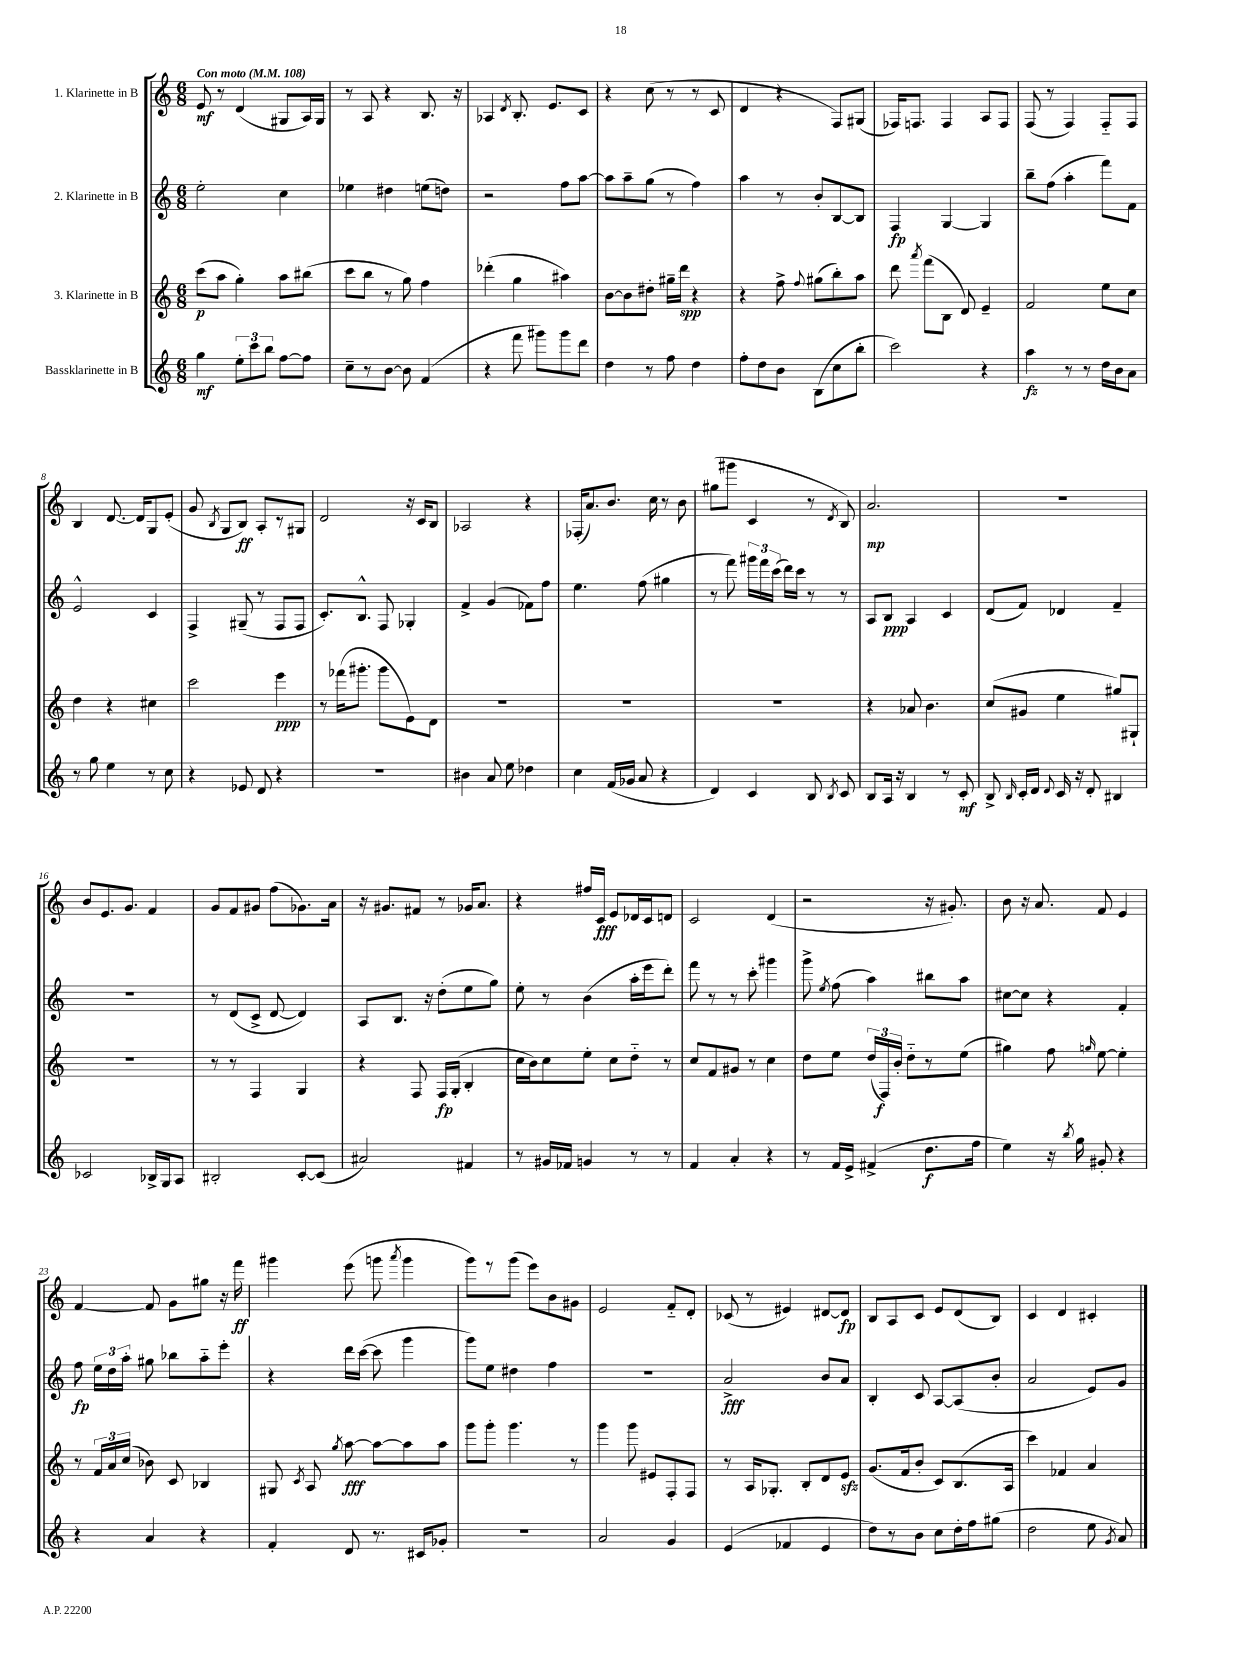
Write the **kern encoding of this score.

**kern	**kern	**kern	**kern
*staff4	*staff3	*staff2	*staff1
*clefG2	*clefG2	*clefG2	*clefG2
*k[]	*k[]	*k[]	*k[]
*M6/8	*M6/8	*M6/8	*M6/8
*MM108	*MM108	*MM108	*MM108
4gg\	(8ccc\L	2ee'\	8e/
.	8aa\J	.	8r
12ee'\L	4gg'\)	.	(4d/
12ccc\	.	.	.
12bb\J	.	.	.
[8ff\L	8aa\L	4cc\	8G#/L
8ff\]J	(8bb#\J	.	16A/L)
.	.	.	16G#/JJ
=	=	=	=
8cc~\L	8ccc\L	4ee-\	8r
8r	8bb\J	.	8A/
[8b\J	8r	4dd#\	4r
8b\]	8gg\)	.	.
(4f/	4ff\	(8ee\L	8.B/
.	.	8dd\J)	.
.	.	.	16r
=	=	=	=
4r	(4ddd-'\	2r	4A-/
.	.	.	8qd/
8fff\	4gg\	.	8.B'/
8ggg#\L)	.	.	.
.	.	.	8.e/L
8ggg#\	4aa#\)	8ff\L	.
8ddd\J	.	[8aa\J	8c/J
=	=	=	=
4dd\	[8b\L	8aa\]L	4r
.	8b\]	8aa~\	.
8r	8dd#'\J	(8gg\J	(8cc\
8ff\	16gg#~\LL	8r	8r
.	16ddd\JJ	.	.
4dd\	4r	4ff\)	8r
.	.	.	8c/
=	=	=	=
8ff'\L	4r	4aa\	4d/
8dd\	.	.	.
8b\J	8ff^\	8r	4r
.	8qqff/	.	.
(8B\L	(8gg#\L	8b'/L	.
8cc\	8bb'\)	[8B/	8F/L)
8bb'\J	8aa\J	8B/]J	(8G#/J
=	=	=	=
2ccc\)	8ddd\	4F/	16F-/LK)
.	.	.	8.F/J
.	8qaaa/	.	.
.	(8fff\L	.	.
.	8B\J	[4G/	4F/
.	8d/)	.	.
4r	4e~/	4G/]	8A/L
.	.	.	8F/J
=	=	=	=
4aa\	2f/	8bb~\L	(8F/
.	.	(8ff\J	8r
8r	.	4aa'\	4F/)
8r	.	.	.
16dd\LL	8ee\L	8fff\L)	8F'~/L
16b\J	.	.	.
8a\J	8cc\J	8f\J	8F/J
=	=	=	=
8r	4dd\	2e^^/	4B/
8gg\	.	.	.
4ee\	4r	.	[8.d/
.	.	.	16d/]LK
8r	4cc#\	4c/	8G/
8cc\	.	.	(8e'/J
=	=	=	=
4r	2ccc\	4F^/	8g/
.	.	.	8qB/
.	.	.	8G/L
8e-/	.	(8G#~/	8B/J)
8d/	.	8r	8A'/L
4r	4eee\	8F/L	8r
.	.	8F/J	8G#/J
=	=	=	=
2.r	8r	8.c'/L)	2d/
.	(16fff-\LK	.	.
.	8.ggg#'\J	8.B^^/J	.
.	8ggg#\L	8F/	.
.	8e\)	4G-'/	16r
.	.	.	16c/LK
.	8d\J	.	8B/J
=	=	=	=
4b#\	2.r	4f^/	2A-/
8a/	.	(4g/	.
8ee\	.	.	.
4dd-\	.	8f-\L)	4r
.	.	8ff\J	.
=	=	=	=
4cc\	2.r	4.ee\	(16F-'/LK
.	.	.	8.a/)
(16f/LL	.	.	8.b/J
16g-/JJ	.	.	.
8a/	.	(8ff\	.
.	.	.	16cc\
4r	.	4gg#\	8r
.	.	.	8b\
=	=	=	=
4d/)	2.r	8r	(8gg#\L
.	.	8fff\)	8ggg#\J
4c/	.	24ggg#\LL	4c/
.	.	24fff\	.
.	.	(24ccc\JJ	.
.	.	16ddd\LL)	.
.	.	16ccc\JJ	.
8B/	.	8r	8r
8qB/	.	.	8qd/
8c/	.	8r	8B/)
=	=	=	=
8B/L	4r	8A/L	2.a/
16A/Jk	.	8B/J	.
16r	.	.	.
4B/	8a-/	4A/	.
.	4.b\	.	.
8r	.	4c/	.
8c'/	.	.	.
=	=	=	=
8B^/	(8cc/L	(8d/L	2.r
16qqB/	.	.	.
16c'/LL	8g#/J	8f/J)	.
16d/JJ	.	.	.
8qqd/	.	.	.
16c/	4ee\	4d-/	.
16r	.	.	.
8d'/	.	.	.
4B#/	8gg#/L)	4f~/	.
.	8G#`/J	.	.
=	=	=	=
2c-/	2.r	2.r	8b/L
.	.	.	8.e/
.	.	.	8.g/J
16B-^/LL	.	.	4f/
16G/J	.	.	.
8A/J	.	.	.
=	=	=	=
2B#'/	8r	8r	8g/L
.	8r	(8d/L	8f/
.	4F/	8c^/J	8g#/J
.	.	[8d/	(8ff\L
[8c'/L	4G/	4d/])	8.g-\)
(8c/]J	.	.	.
.	.	.	16a\Jk
=	=	=	=
2a#/)	4r	8A/L	16r
.	.	.	8.g#/L
.	.	8.B/J	.
.	8F/	.	8f#/J
.	.	16r	.
.	16F/LL	(8dd'\L	8r
.	(16G'/JJ	.	.
4f#/	4B'/	8ee\	16g-/LK
.	.	.	8.a/J
.	.	8gg\J)	.
=	=	=	=
8r	16cc\LL	8ee'\	4r
.	16b\J)	.	.
16g#/LL	8cc\	8r	.
16f-/JJ	.	.	.
4g/	8ee'\J	(4b\	16ff#/LL
.	.	.	16c/JJ
.	8cc\L	.	8e/L
8r	8dd'~\J	16aa'\LL	16d-/L
.	.	16eee\J	16c/J
8r	8r	8ddd'\J)	8d/J
=	=	=	=
4f/	8cc/L	8fff\	2c/
.	8f/	8r	.
4a'/	8g#/J	8r	.
.	8r	8ccc'\	.
4r	4cc\	4ggg#\	(4d/
=	=	=	=
8r	8dd\L	8ggg^\	2r
.	.	8qee/	.
16f/LL	8ee\J	(8ff\	.
16e^/JJ	.	.	.
(4f#^/	(24dd/LL	4aa\)	.
.	24F/)	.	.
.	24b'/JJ	.	.
.	8dd'~\L	.	.
8.dd\L	8r	8bb#\L	16r
.	.	.	8.g#'/)
.	(8ee\J	8aa\J	.
16ff\Jk	.	.	.
=	=	=	=
4ee\)	4gg#\)	[8cc#\L	8b\
.	.	8cc#\]J	16r
.	.	.	8.a/
16r	8ff\	4r	.
8qbb/	.	.	.
16gg\	.	.	.
.	16qqgg/	.	.
8g#'/	[8ee\	.	8f/
4r	4ee'\]	4f'/	4e/
=	=	=	=
4r	8r	8ff\	[4f/
.	24f/LL	24ee\LL	.
.	24a/	24dd\	.
.	(24cc/JJ	24aa'\JJ	.
4a/	8b-\)	8gg#\	8f/]
.	8c/	8bb-\L	8g\L
4r	4B-/	8aa'~\	8gg#\J
.	.	8eee'\J	16r
.	.	.	16fff\
=	=	=	=
4f'/	8G#/	4r	4ggg#\
.	8qc/	.	.
.	8A/	.	.
.	8qgg/	.	.
8d/	[8aa\	16ddd\LL	(8eee\
.	.	([16ccc\JJ	.
8.r	8aa\_L	8ccc\]	8ggg\
.	.	.	8qaaa/
.	8aa\]	4ggg\	4ggg\
16c#/LK	.	.	.
8g-'/J	8aa\J	.	.
=	=	=	=
2.r	8ggg\L	8ggg\L)	8ggg\L)
.	8ggg'\J	8ee\J	8r
.	4.ggg\	4dd#\	(8ggg\J
.	.	.	8eee\L)
.	.	4ff\	8b\
.	8r	.	8g#\J
=	=	=	=
2a/	4ggg\	2.r	2e/
.	8ggg\	.	.
.	8e#/L	.	.
4g/	8F'/	.	8f'~/L
.	8F/J	.	8d'/J
=	=	=	=
(4e/	8r	2a^/	(8c-/
.	16A/LK	.	8r
.	8.G-'/J	.	.
4f-/	.	.	4e#/)
.	8B'/L	.	.
4e/	8d/	8b/L	[8d#/L
.	8e/J	8a/J	8d#/]J
=	=	=	=
8dd\L)	(8.g/L	4B'/	8B/L
8r	.	.	8A/
.	16f/k	.	.
8b\J	8b'/J	8c/	8c/J
8cc\L	8c/L)	[8A/L	8e/L
16dd'\L	(8.B/	(8A/]	(8d/
16ff\J	.	.	.
(8gg#\J	.	8b'/J	8B/J)
.	16A/Jk	.	.
=	=	=	=
2dd\	4ccc\)	2a/	4c/
.	4f-/	.	4d/
8ee\	4a/	8e/L)	4c#'/
8qg/	.	.	.
8a/)	.	8g/J	.
==	==	==	==
*-	*-	*-	*-
